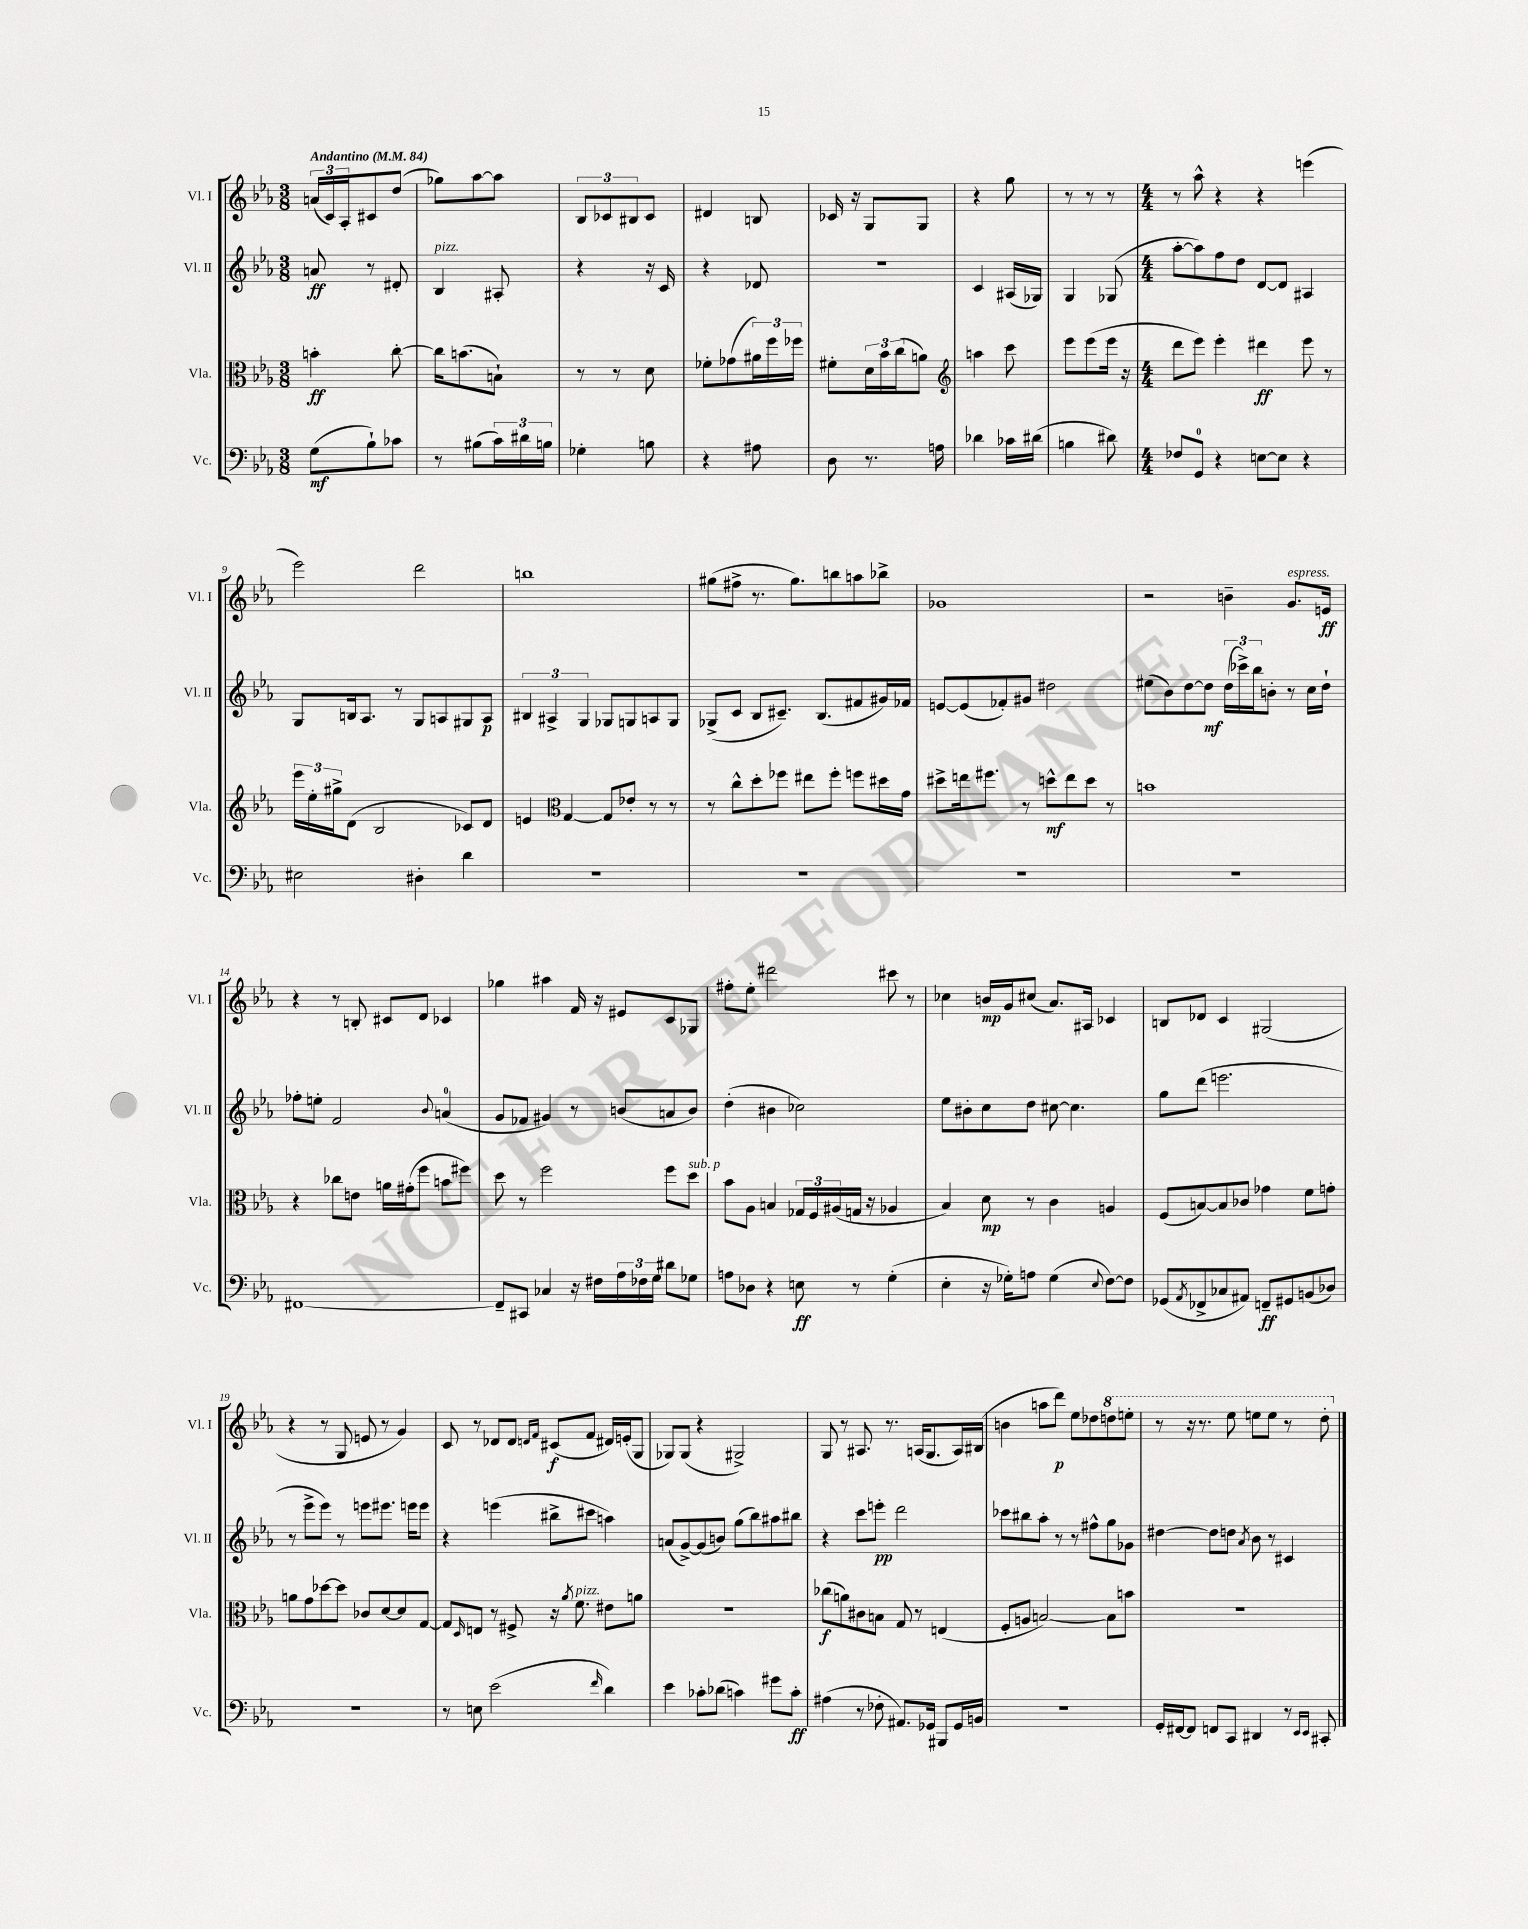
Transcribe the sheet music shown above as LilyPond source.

<<
\new StaffGroup <<
\new Staff = "s0" \with { instrumentName = "Vl. I" shortInstrumentName = "Vl. I" } {
    \clef treble \key ees \major \numericTimeSignature \time 3/8 \tempo "Andantino" 4 = 84
    \tuplet 3/2 { a'16( c'16) aes16-. } cis'8 d''8( |
    ges''8) aes''8~ aes''8 |
    \tuplet 3/2 { bes8 ces'8 bis8 } ces'8 |
    dis'4 b8 |
    ces'16 r16 g8 g8 |
    r4 g''8 |
    r8 r8 r8 |
    \numericTimeSignature \time 4/4 r8 aes''8-^ r4 r4 e'''4( |
    ees'''2) d'''2 |
    b''1 |
    gis''8( fis''8-> r8. gis''8.) b''8 a''8 bes''8-> |
    ges'1 |
    r2 b'4-- g'8.^\markup { \italic "espress." } e'16\ff |
    r4 r8 b8-. cis'8 d'8 ces'4 |
    ges''4 ais''4 f'16 r16 eis'8 c'8 ges8 |
    fis''8-. ees''8-. dis'''2 cis'''8 r8 |
    ces''4 b'16\mp g'16 cis''8( aes'8.) ais16 ces'4 |
    b8 des'8 c'4 gis2( |
    r4 r8 g8 e'8 r8 g'4) |
    c'8 r8 des'8 des'8 \grace { d'16 f'16 } cis'8\f( f'8 dis'16) e'16-.( g8 |
    ges8) ges8( r4 gis2->) |
    g8 r8 ais8. r8. a16( g8. a16) bis16( |
    b'4 a''8 d'''8\p) ees''8 des''8 \ottava #1 d'''!8 e'''8-. |
    r8 r16 r8. ees'''8 e'''8 e'''8 r8 d'''8-. \ottava #0 \bar "|." |
}
\new Staff = "s1" \with { instrumentName = "Vl. II" shortInstrumentName = "Vl. II" } {
    \clef treble \key ees \major \numericTimeSignature \time 3/8
    a'8\ff r8 dis'8-. |
    bes4^\markup { \italic "pizz." } ais8-. |
    r4 r16 c'16 |
    r4 des'8 |
    R4. |
    c'4 ais16( ges16) |
    g4 ges8( |
    \numericTimeSignature \time 4/4 aes''8~-. aes''8) f''8 d''8 d'8~ d'8 ais4 |
    g8 b16 aes8. r8 g8 a8 gis8 a8\p |
    \tuplet 3/2 { bis4 ais4-> g4 } ges8 g8 a8 g8 |
    ges8->( c'8 bes8 cis'8.--) bes8.( fis'8 gis'16) fes'16 |
    e'8~ e'8( fes'8-.) gis'8 dis''2 |
    eis''8( bes'8) d''8~ d''8\mf \tuplet 3/2 { d''16( ces'''16->) bes''16 } b'8-. r8 c''16 d''16-! |
    fes''8-. e''8-. f'2 \appoggiatura { bes'8 } a'4-0( |
    g'8 fes'8 gis'4) r8 b'8( a'8 b'8) |
    d''4-.( bis'4 ces''2) |
    ees''8 bis'8-. c''8 d''8 cis''8~ cis''4. |
    g''8 d'''8( e'''2. |
    r8 ees'''8-> ees'''8) r8 e'''8 eis'''8. e'''16 e'''8 |
    r4 e'''4( bis''8-> cis'''8 a''4) |
    a'8( g'8~->) g'8( b'8) g''8( bes''8) ais''8 bis''8 |
    r4 c'''8 e'''8-.\pp d'''2 |
    ces'''8 bis''8 aes''8-. r8 r8 fis''8-^ g''8 ges'8 |
    dis''4~ dis''8 d''8 \acciaccatura { aes'8 } bes'8 r8 cis'4 \bar "|." |
}
\new Staff = "s2" \with { instrumentName = "Vla." shortInstrumentName = "Vla." } {
    \clef alto \key ees \major \numericTimeSignature \time 3/8
    b'4-.\ff c''8~-. |
    c''16 b'8.( b8-!) |
    r8 r8 d'8 |
    fes'8-. ges'8( \tuplet 3/2 { ais'16) f''16 fes''16 } |
    fis'8-. \tuplet 3/2 { d'16 bes'16 c''16( } a'8) |
    \clef treble a''4 c'''8 |
    ees'''8 ees'''8( ees'''16 r16 |
    \numericTimeSignature \time 4/4 d'''8 ees'''8) ees'''4-. dis'''4\ff ees'''8 r8 |
    \tuplet 3/2 { ees'''16 ees''16-. gis''16-> } d'8( bes2 ces'8) d'8 |
    e'4 \clef alto g4~ g8 ees'8-. r8 r8 |
    r8 c''8-^ d''8-. fes''8 eis''8 fes''8-. f''8 dis''16 g'16 |
    dis''8-> e''16 fis''8. r8 d''8-^\mf e''8 d''8 r8 |
    b'1 |
    r4 ces''8 e'8 a'16 gis'16-.( f''8 b'8 fis''8) |
    d''8 r8 f''2 f''8 d''8^\markup { \italic "sub. p" } |
    bes'8 aes8 b4 \tuplet 3/2 { ges16 f16 ais16( } g16 r16 aes4 |
    bes4) d'8\mp r8 c'4 a4 |
    f8( b8~) b8 ces'8 ges'4 f'8 g'8-. |
    a'8 g'8 des''8~ des''8 ces'8 d'8~ d'8 g8~ |
    g8 \grace { d16 } e8 r8 fis8-> r16 \acciaccatura { aes'8 } f'8.^\markup { \italic "pizz." } eis'8 a'8 |
    r1 |
    ces''8\f( a'8) cis'8 b8 g8 r8 e4( |
    f8-. a8 b2~) b8 b'8 |
    R1 \bar "|." |
}
\new Staff = "s3" \with { instrumentName = "Vc." shortInstrumentName = "Vc." } {
    \clef bass \key ees \major \numericTimeSignature \time 3/8
    g8\mf( bes8-!) ces'8 |
    r8 bis8( \tuplet 3/2 { c'16) dis'16 b16 } |
    ges4-. b8 |
    r4 ais8 |
    d8 r8. a16 |
    des'4 ces'16 dis'16( |
    b4 dis'8) |
    \numericTimeSignature \time 4/4 fes8 g,8-0 r4 e8~ e8 r4 |
    eis2 dis4-. d'4 |
    R1 |
    R1 |
    R1 |
    R1 |
    fis,1~ |
    fis,8-- cis,8 ces4 r16 fis16 \tuplet 3/2 { aes16 fes16 g16 } dis'8 ges8 |
    a8 des8 r4 e8\ff r8 g4-.( |
    ees4-. r16 ges16-.) a8 ges4( \appoggiatura { ees8 } f8~) f8 |
    ges,8( \acciaccatura { aes,8 } fes,8-> ces8 ais,8) f,8--\ff gis,8 b,8( des8) |
    R1 |
    r8 e8 ees'2( \grace { f'16 } d'4) |
    ees'4 ces'8-. des'8( c'4) gis'8 c'8-.\ff |
    ais4( r8 fes8-. ais,8.) ges,16 bis,,8 ges,16 b,16 |
    R1 |
    g,16-. fis,16~ fis,8 f,8 c,8 dis,4 r8 \grace { ees,16 ees,16 } cis,8-. \bar "|." |
}
>>
>>
